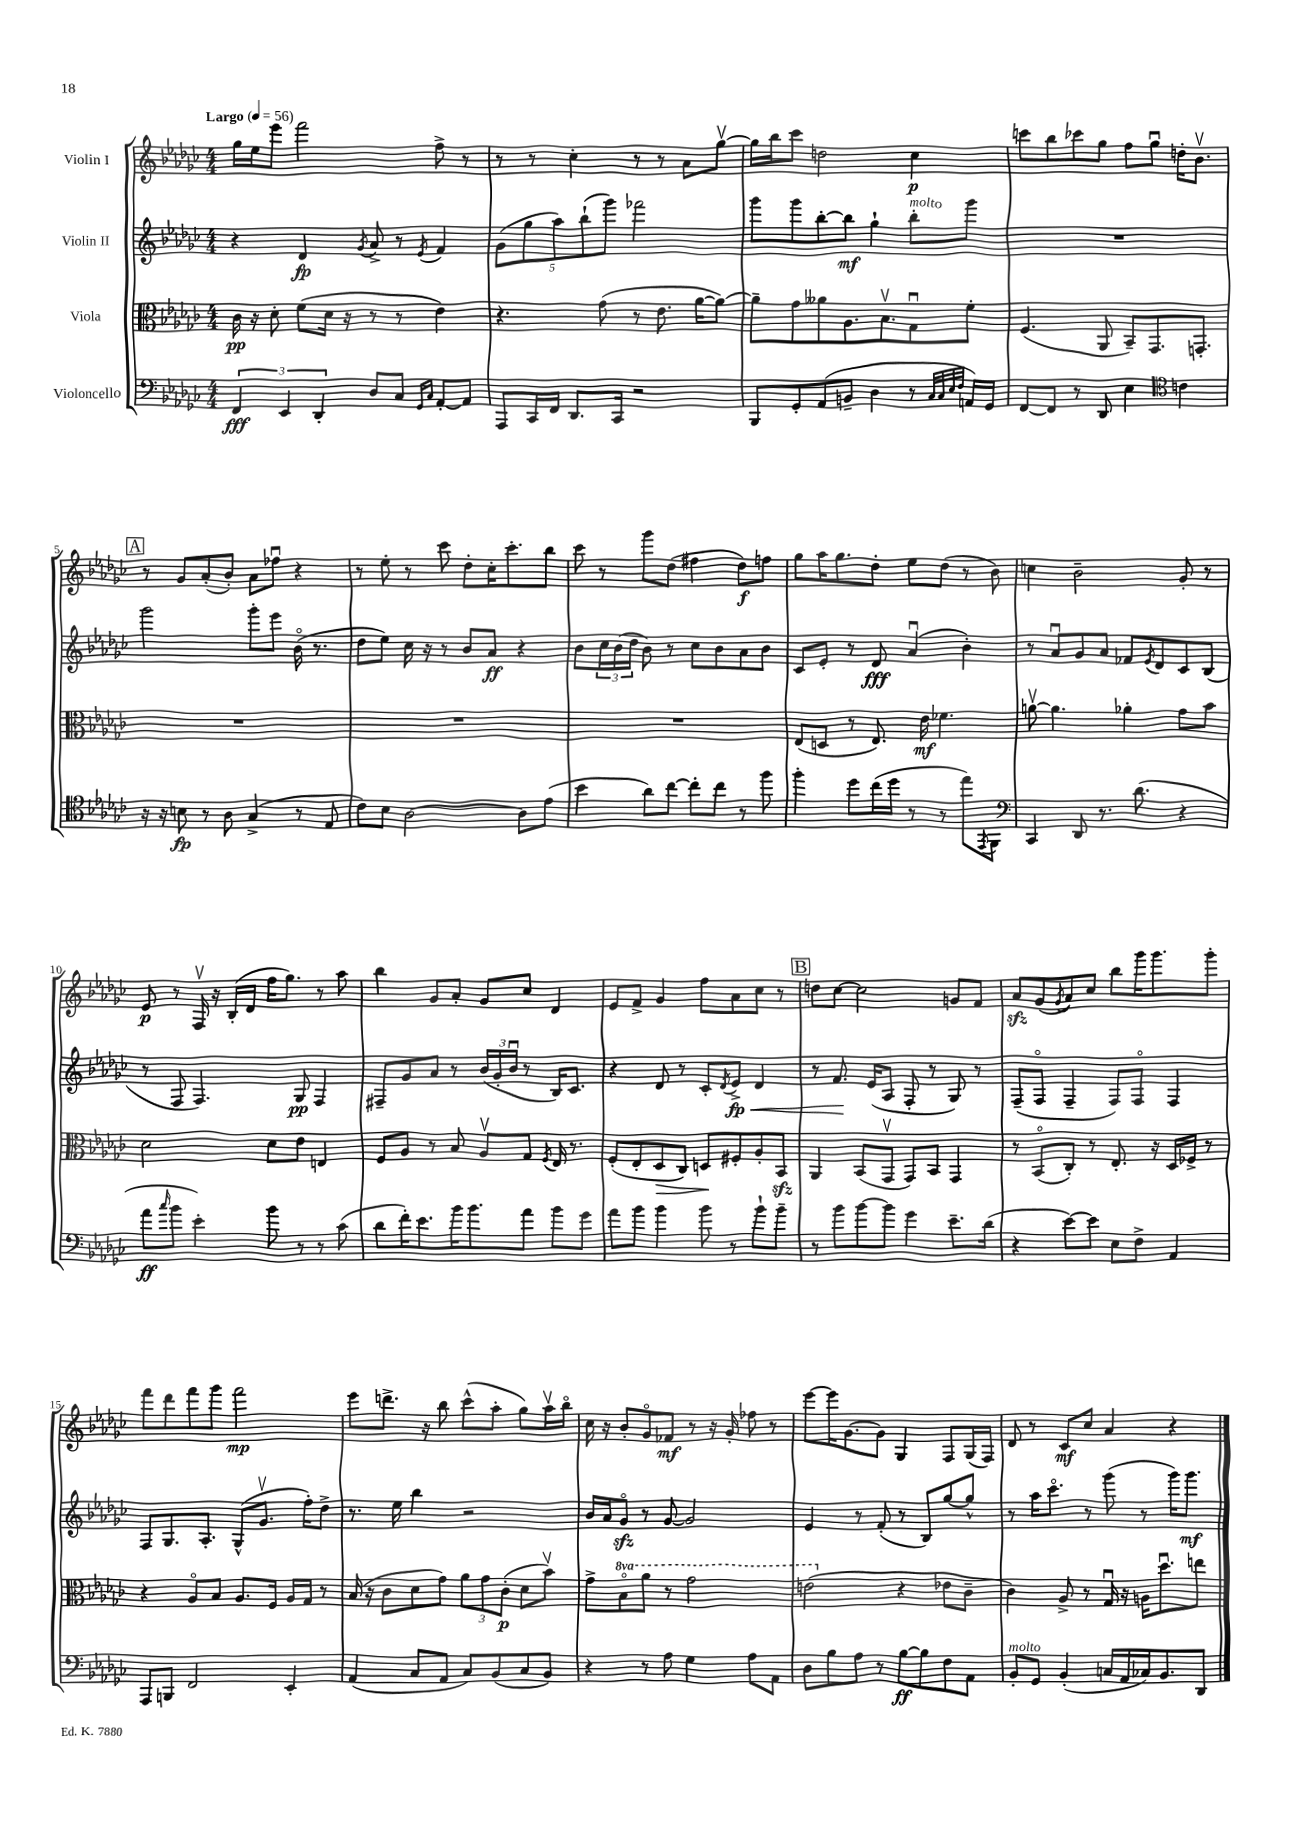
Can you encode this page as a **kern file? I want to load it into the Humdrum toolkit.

**kern	**dynam	**kern	**dynam	**kern	**dynam	**kern	**dynam
*part4	*part4	*part3	*part3	*part2	*part2	*part1	*part1
*staff4	*staff4	*staff3	*staff3	*staff2	*staff2	*staff1	*staff1
*I"Violoncello	*	*I"Viola	*	*I"Violin II	*	*I"Violin I	*
*clefF4	*	*clefC3	*	*clefG2	*	*clefG2	*
*k[b-e-a-d-g-c-]	*	*k[b-e-a-d-g-c-]	*	*k[b-e-a-d-g-c-]	*	*k[b-e-a-d-g-c-]	*
*M4/4	*	*M4/4	*	*M4/4	*	*M4/4	*
*MM56	*	*MM56	*	*MM56	*	*MM56	*
=1	=1	=1	=1	=1	=1	=1	=1
!	!	!	!	!	!	!LO:TX:a:B:t=Largo	!
6FF/	fff	16c-\	pp	4r	.	16gg-\LL	.
.	.	16r	.	.	.	16ee-\J	.
.	.	8d-'\	.	.	.	8eee-\J	.
6EE-/	.	.	.	.	.	.	.
.	.	(8f\L	.	4d-/	fp	2fff\	.
6DD-'/	.	.	.	.	.	.	.
.	.	16d-\Jk	.	.	.	.	.
.	.	16r	.	.	.	.	.
.	.	.	.	8qg-/	.	.	.
8D-/L	.	8r	.	8a-^/	.	.	.
8C-/J	.	8r	.	8r	.	.	.
16qqGG-/LL	.	.	.	.	.	.	.
16qqC-/JJ	.	.	.	8qe-/	.	.	.
[8AA-'/L	.	4e-\)	.	4f/	.	8ff^\	.
8AA-/J]	.	.	.	.	.	8r	.
=2	=2	=2	=2	=2	=2	=2	=2
8AAA-/L	.	4.r	.	(10g-\L	.	8r	.
.	.	.	.	10gg-\	.	.	.
16CC-/L	.	.	.	.	.	8r	.
16FF/JJ	.	.	.	.	.	.	.
.	.	.	.	10aa-\)	.	.	.
8.DD-/L	.	.	.	.	.	4cc-'\	.
.	.	.	.	(10bb-`\	.	.	.
.	.	(8g-\	.	.	.	.	.
.	.	.	.	10ggg-\J)	.	.	.
16CC-/Jk	.	.	.	.	.	.	.
2r	.	8r	.	2fff-X\	.	8r	.
.	.	8.e-\	.	.	.	8r	.
.	.	.	.	.	.	8a-\L	.
.	.	[16a-\KL	.	.	.	.	.
.	.	8a-\J_)	.	.	.	[8gg-v\J	.
=3	=3	=3	=3	=3	=3	=3	=3
8BBB-/L	.	8a-~\L]	.	8ggg-\L	.	16gg-\LL]	.
.	.	.	.	.	.	16bb-\J	.
8GG-'/	.	8g-\	.	8ggg-\	.	8ccc-\J	.
(8AA-/	.	8a--X\	.	[8bb-'\	.	2ddn\	.
8BBn~/J	.	8.A-\	.	8bb-\J]	mf	.	.
4D-\	.	.	.	4gg-`\	.	.	.
.	.	8.B-v\	.	.	.	.	.
!	!	!	!	!LO:TX:a:i:t=molto	!	!	!
8r	.	8G-u\	.	8bb-'\L	.	4cc-\	p
32qqC-/LLL	.	.	.	.	.	.	.
32qqC-/	.	.	.	.	.	.	.
32qqE-/	.	.	.	.	.	.	.
32qqF/JJJ	.	.	.	.	.	.	.
16AAn/LL)	.	8f'\J	.	8ggg-\J	.	.	.
16GG-/JJ	.	.	.	.	.	.	.
=4	=4	=4	=4	=4	=4	=4	=4
[8FF/L	.	(4.F/	.	1r	.	8cccn\L	.
8FF/J]	.	.	.	.	.	8bb-\	.
8r	.	.	.	.	.	8ccc-X\	.
8DD-/	.	8AA-/	.	.	.	8gg-\J	.
4E-\	.	8BB-~/L)	.	.	.	8ff\L	.
.	.	8.GG-/	.	.	.	8gg-u\J	.
*clefC4	*	*	*	*	*	*	*
4cn\	.	.	.	.	.	16ddn'\KL	.
.	.	8.GGn'/J	.	.	.	8.b-v\J	.
!!LO:LB:g=z
!!LO:REH:place=s1:t=A
=5	=5	=5	=5	=5	=5	=5	=5
16r	.	1r	.	2ggg-\	.	8r	.
16r	.	.	.	.	.	.	.
8Bn\	fp	.	.	.	.	8g-/L	.
8r	.	.	.	.	.	(8a-'/	.
8A-\	.	.	.	.	.	8b-'/J)	.
(4G-^/	.	.	.	8ggg-'\L	.	8a-\L	.
.	.	.	.	8eee-\J	.	8ff-Xu\J	.
8r	.	.	.	(16b-\	.	4r	.
.	.	.	.	8.r	.	.	.
8E-/	.	.	.	.	.	.	.
=6	=6	=6	=6	=6	=6	=6	=6
8c-\L)	.	1r	.	8dd-\L	.	8r	.
8B-\J	.	.	.	8ee-\J)	.	8ee-'\	.
[2A-\	.	.	.	16cc-\	.	8r	.
.	.	.	.	16r	.	.	.
.	.	.	.	8r	.	8ccc-\	.
.	.	.	.	8b-/L	.	8dd-'\L	.
.	.	.	.	8a-/J	ff	16cc-'\K	.
.	.	.	.	.	.	8.ccc-'\	.
8A-\L]	.	.	.	4r	.	.	.
(8e-\J	.	.	.	.	.	8bb-\J	.
=7	=7	=7	=7	=7	=7	=7	=7
4b-\	.	1r	.	8b-\L	.	8ccc-\	.
.	.	.	.	24cc-\L	.	8r	.
.	.	.	.	(24b-\	.	.	.
.	.	.	.	24dd-\JJ	.	.	.
8a-\L)	.	.	.	8b-\)	.	8ggg-\L	.
[8cc-\J	.	.	.	8r	.	(8dd-\J	.
8cc-'\L]	.	.	.	8cc-\L	.	4ff#X\	.
8cc-\J	.	.	.	8b-\	.	.	.
8r	.	.	.	8a-\	.	8dd-\L)	f
8ff\	.	.	.	8b-\J	.	8ffn\J	.
=8	=8	=8	=8	=8	=8	=8	=8
4ff'\	.	(8E-/L	.	8c-/L	.	8gg-\L	.
.	.	8Dn/J	.	8e-'/J	.	16aa-\K	.
.	.	.	.	.	.	8.gg-\	.
8dd-\L	.	8r	.	8r	.	.	.
(16cc-\L	.	8.E-/)	.	8d-/	fff	8dd-'\J	.
16dd-\JJ	.	.	.	.	.	.	.
8r	.	.	.	(4a-u/	.	8ee-\L	.
.	.	16e-\	mf	.	.	.	.
8r	.	4.f-X\	.	.	.	(8dd-\J	.
8ee-\L)	.	.	.	4b-'\)	.	8r	.
8qEE-/	.	.	.	.	.	.	.
8FF\J	.	.	.	.	.	8b-\)	.
=9	=9	=9	=9	=9	=9	=9	=9
*clefF4	*	*	*	*	*	*	*
4CC-/	.	[8anv\	.	8r	.	4ccn\	.
.	.	4.a\]	.	8a-u/L	.	.	.
8DD-/	.	.	.	8g-/	.	2b-~\	.
8.r	.	.	.	8a-/J	.	.	.
.	.	4a-X'\	.	8f-X/L	.	.	.
(8.d-\	.	.	.	.	.	.	.
.	.	.	.	8qe-/	.	.	.
.	.	.	.	8d-/	.	.	.
4r	.	8g-\L	.	8c-/	.	8g-'/	.
.	.	8b-\J	.	(8B-/J	.	8r	.
!!LO:LB:g=z
=10	=10	=10	=10	=10	=10	=10	=10
8a-\L	ff	2d-\	.	8r	.	8e-/	p
16qqcc-/	.	.	.	.	.	.	.
8b-\J	.	.	.	8F/	.	8r	.
4e-'\)	.	.	.	4.F/)	.	16Fv/	.
.	.	.	.	.	.	16r	.
.	.	.	.	.	.	(16B-'/LL	.
.	.	.	.	.	.	16d-/JJ	.
8b-\	.	8d-\L	.	.	.	16ff\KL	.
.	.	.	.	.	.	8.gg-\J)	.
8r	.	8e-\J	.	8G-/	pp	.	.
8r	.	4En/	.	4F/	.	8r	.
(8c-\	.	.	.	.	.	8aa-\	.
=11	=11	=11	=11	=11	=11	=11	=11
8d-\L	.	8F/L	.	8F#X~/L	.	4bb-\	.
16f'\K)	.	8A-/J	.	8g-/	.	.	.
8.e-\	.	.	.	.	.	.	.
.	.	8r	.	8a-/J	.	8g-/L	.
16b-\K	.	8B-/	.	8r	.	8a-'/J	.
8.b-\	.	.	.	.	.	.	.
.	.	8A-v/L	.	(24b-/LL	.	8g-/L	.
.	.	.	.	24g-'/	.	.	.
.	.	.	.	24b-u/JJ	.	.	.
8a-\J	.	8G-/J	.	8r	.	8cc-/J	.
.	.	8qF/	.	.	.	.	.
8b-\L	.	16E-/	.	16B-/KL)	.	4d-/	.
.	.	8.r	.	8.c-/J	.	.	.
8g-\J	.	.	.	.	.	.	.
=12	=12	=12	=12	=12	=12	=12	=12
8a-\L	.	(8F'/L	.	4r	.	8e-/L	.
8b-\J	.	8E-'/	.	.	.	8f^/J	.
!	!	!	!LO:HP:b	!	!	!	!
4b-\	.	8D-/	>	8d-/	.	4g-/	.
.	.	8C-/J)	.	8r	.	.	.
8b-\	.	8Dn/L	.	8c-'/L	.	8ff\L	.
.	.	.	.	8qd-/	.	.	.
!	!	!	!	!	!LO:HP:b	!	!
8r	.	8F#X'/	]	8e-^/J	< fp	8a-\	.
8b-`\L	.	8A-'/	.	4d-/	.	8cc-\J	.
8b-~\J	.	8BB-zz/J	.	.	.	8r	.
!!LO:REH:place=s1:t=B
=13	=13	=13	=13	=13	=13	=13	=13
8r	.	4AA-/	.	8r	.	8ddn\L	.
8b-\L	.	.	.	8.f/	.	[8cc-\J	.
[8b-\	.	(8BB-/L	.	.	.	2cc-\]	.
.	.	.	.	(16e-/KL	[	.	.
8b-\J]	.	8GG-v/J	.	8A-/J	.	.	.
4g-\	.	8GG-/L)	.	8F'/	.	.	.
.	.	8BB-/J	.	8r	.	.	.
8.e-~\L	.	4GG-/	.	8G-/)	.	8gn/L	.
.	.	.	.	8r	.	8f/J	.
(16d-\Jk	.	.	.	.	.	.	.
=14	=14	=14	=14	=14	=14	=14	=14
4r	.	8r	.	(8F~/L	.	8a-zz/L	.
.	.	(8BB-/L	.	8F/J	.	(8g-/	.
.	.	.	.	.	.	8qg-/	.
[8e-\L)	.	8C-'/J)	.	4F~/	.	8a-/)	.
8e-\J]	.	8r	.	.	.	8cc-/J	.
8E-\L	.	8.E-'/	.	8F/L)	.	8bb-\L	.
8F^\J	.	.	.	8F/J	.	16ggg-\K	.
.	.	16r	.	.	.	8.ggg-\	.
4AA-/	.	16D-/LL	.	4F/	.	.	.
.	.	16F-X^/JJ	.	.	.	.	.
.	.	8r	.	.	.	8ggg-'\J	.
!!LO:LB:g=z
=15	=15	=15	=15	=15	=15	=15	=15
8AAA-/L	.	4r	.	8F/L	.	8fff\L	.
8BBBn/J	.	.	.	8.G-/	.	8ddd-\	.
2FF/	.	8A-/L	.	.	.	8fff\	.
.	.	.	.	8.A-'/J	.	.	.
.	.	8B-/J	.	.	.	8ggg-\J	.
.	.	8.A-/L	.	(8G-^^/L	.	2fff\	mp
.	.	.	.	8.g-v/J	.	.	.
.	.	16F/Jk	.	.	.	.	.
4EE-'/	.	16A-/LL	.	.	.	.	.
.	.	16G-/JJ	.	16ff'\KL)	.	.	.
.	.	8r	.	8dd-^\J	.	.	.
=16	=16	=16	=16	=16	=16	=16	=16
(4AA-/	.	(16B-/	.	8.r	.	8eee-\L	.
.	.	16r	.	.	.	.	.
.	.	8c-\L	.	.	.	8.dddn^\J	.
.	.	.	.	16ee-\	.	.	.
8C-/L	.	8d-\	.	4bb-\	.	.	.
.	.	.	.	.	.	16r	.
8AA-/J	.	8g-\J)	.	.	.	8bb-\	.
8C-/L)	.	12a-\L	.	2r	.	(8ccc-^^\L	.
.	.	12g-\	.	.	.	.	.
(8BB-/	.	.	.	.	.	8aa-'\J	.
.	.	(12c-'\J	p	.	.	.	.
8C-/	.	8d-\L	.	.	.	8gg-\L)	.
8BB-/J)	.	8b-v\J)	.	.	.	16aa-v\L	.
.	.	.	.	.	.	16bb-\JJ	.
=17	=17	=17	=17	=17	=17	=17	=17
4r	.	8g-^\L	.	16b-/LL	.	16cc-\	.
.	.	.	.	16a-/J	.	16r	.
*	*	*8va	*	*	*	*	*
.	.	8b-\	.	8g-zz/J	.	8b-'/L	.
8r	.	8aa-\J	.	8r	.	8g-/	.
8A-\	.	8r	.	[8g-/	.	8f-X/J	mf
4G-\	.	2gg-\	.	2g-/]	.	8r	.
.	.	.	.	.	.	16r	.
.	.	.	.	.	.	16g-'/	.
8A-\L	.	.	.	.	.	8ff-X\	.
8AA-\J	.	.	.	.	.	8r	.
=18	=18	=18	=18	=18	=18	=18	=18
8D-\L	.	(2een\	.	4e-/	.	[8eee-\L	.
8B-\	.	.	.	.	.	16eee-\K]	.
.	.	.	.	.	.	[8.g-\	.
8A-\J	.	.	.	8r	.	.	.
8r	.	.	.	(8f'/	.	8g-\J]	.
*	*	*X8va	*	*	*	*	*
[8B-\L	ff	4r	.	8r	.	4G-/	.
8B-\]	.	.	.	8B-/L)	.	.	.
8F\	.	8e-X\L	.	[8gg-/	.	8F/L	.
8AA-\J	.	8c-~\J	.	8gg-^^/J]	.	(16G-/L	.
.	.	.	.	.	.	16F/JJ)	.
=19	=19	=19	=19	=19	=19	=19	=19
!LO:TX:a:i:t=molto	!	!	!	!	!	!	!
8BB-'/L	.	4c-\)	.	8r	.	8d-/	.
8GG-/J	.	.	.	16aa-\KL	.	8r	.
.	.	.	.	8.ccc-\J	.	.	.
(4BB-'/	.	8A-^/	.	.	.	8c-/L	mf
.	.	8r	.	8r	.	8cc-/J	.
16Cn/LL	.	16G-u/	.	(8ggg-\	.	4a-/	.
16AA-/	.	16r	.	.	.	.	.
16C-X/J)	.	16An\KL	.	8r	.	.	.
8.BB-/	.	8.dd-u\	.	.	.	.	.
.	.	.	.	16ggg-\KL)	.	4r	.
.	.	.	.	8.ggg-\J	mf	.	.
8DD-/J	.	8een\J	.	.	.	.	.
==	==	==	==	==	==	==	==
*-	*-	*-	*-	*-	*-	*-	*-
